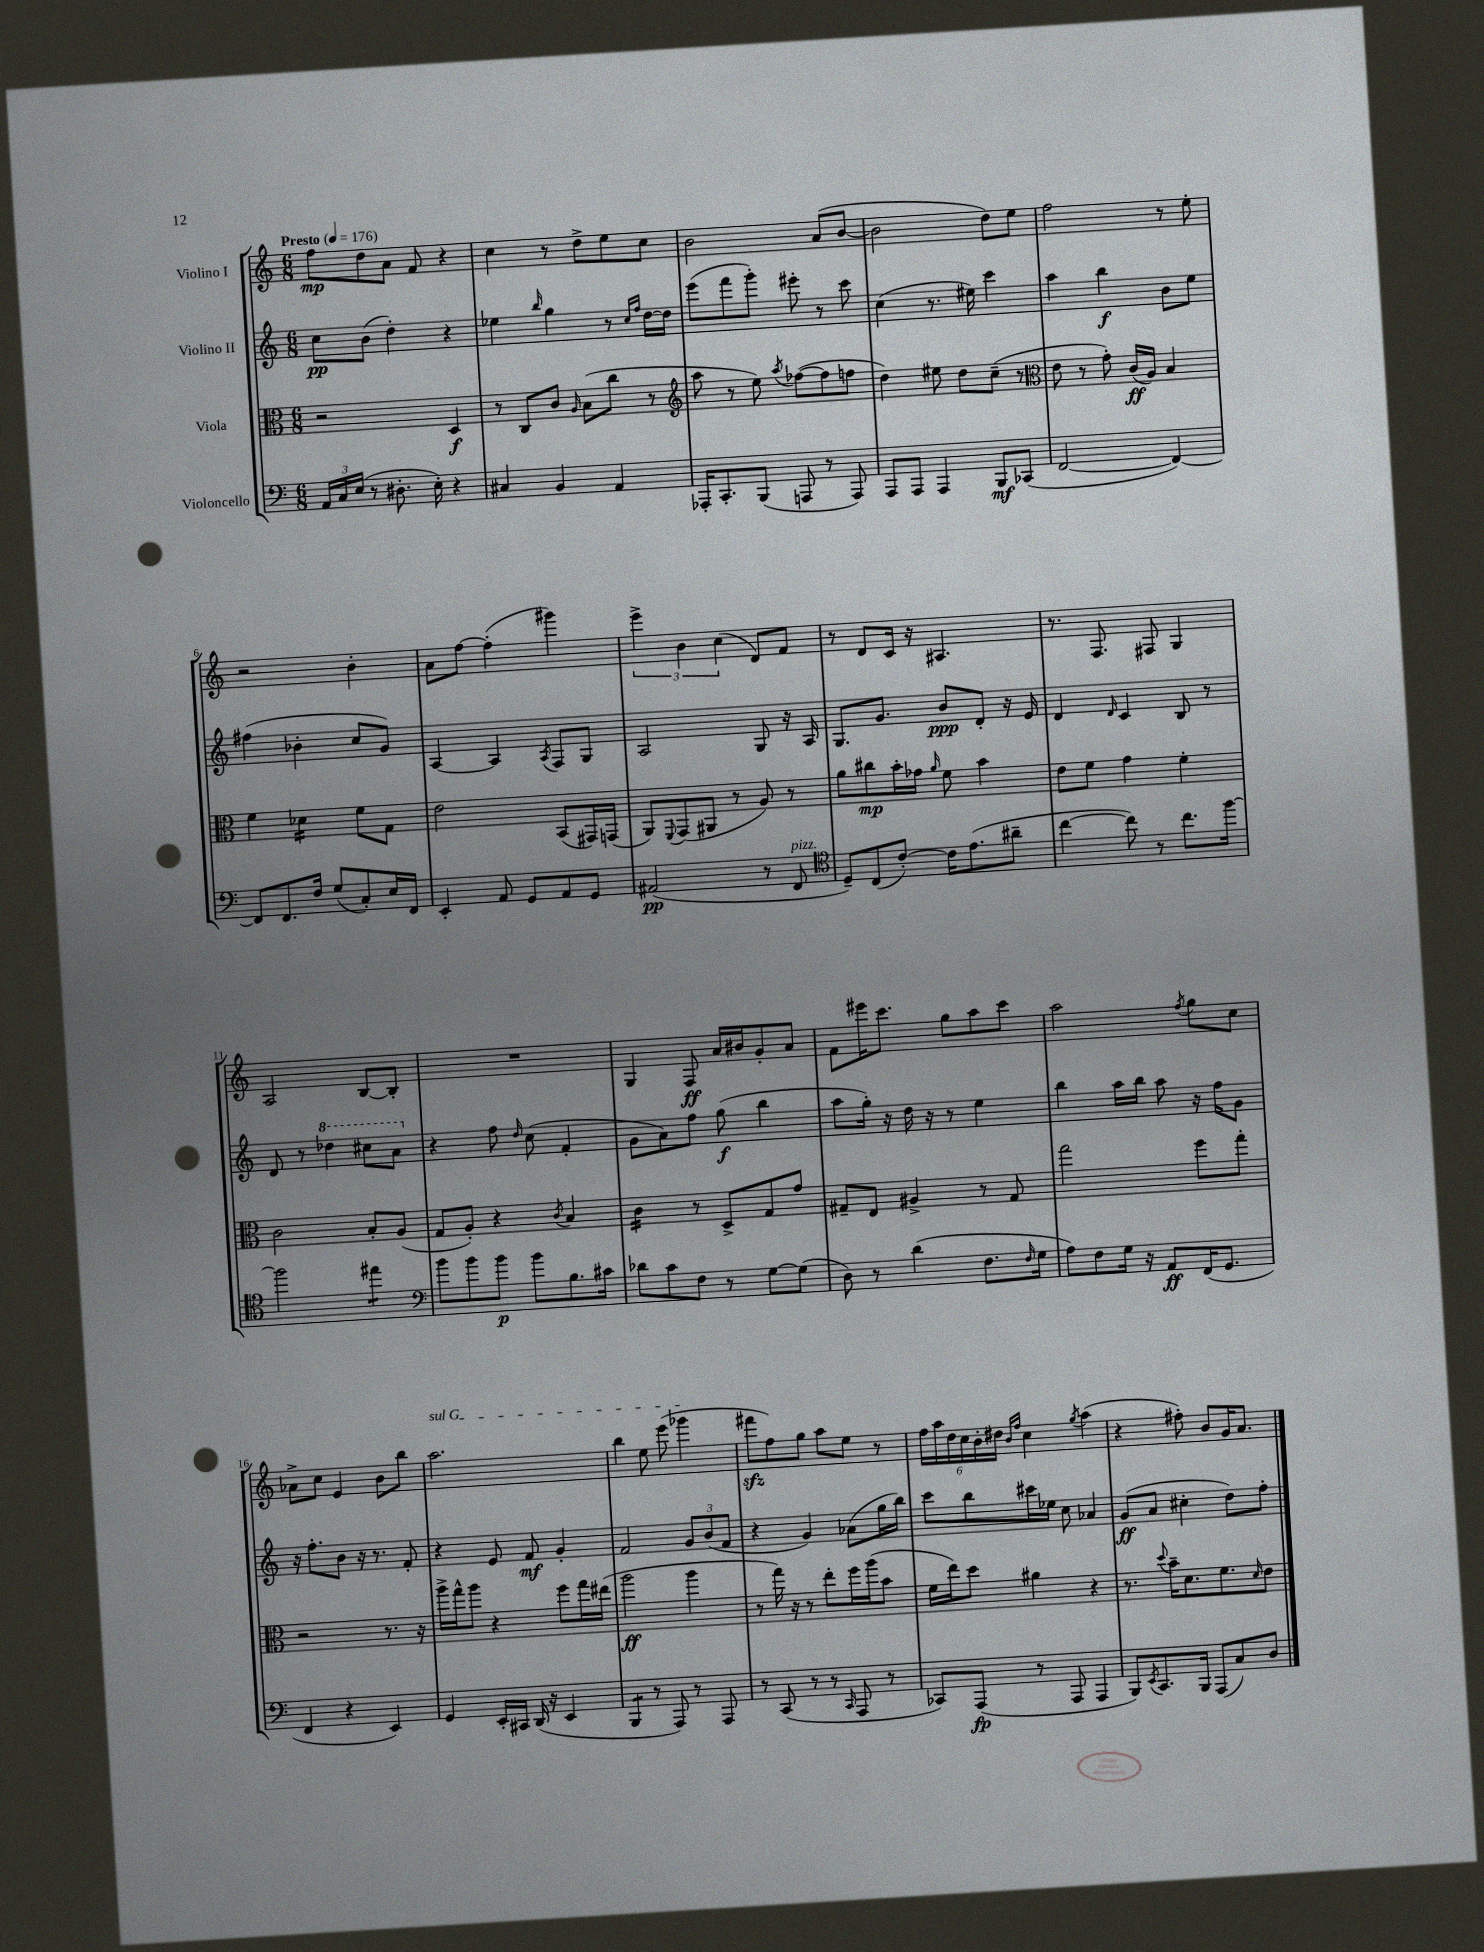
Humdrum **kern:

**kern	**kern	**kern	**kern
*staff4	*staff3	*staff2	*staff1
*clefF4	*clefC3	*clefG2	*clefG2
*k[]	*k[]	*k[]	*k[]
*M6/8	*M6/8	*M6/8	*M6/8
*MM176	*MM176	*MM176	*MM176
24AA/LL	2r	8cc\L	8ff\L
24C/	.	.	.
(24E/JJ	.	.	.
8r	.	(8b\J	8dd\
8.D#'\	.	4dd'\)	8a\J
.	.	.	8f/
16E'\)	.	.	.
4r	4D/	4r	4r
=	=	=	=
4C#/	8r	4ee-\	4cc\
.	8C/L	.	.
.	.	16qqbb/	.
4BB/	8c/J	4gg\	8r
.	16qqA/	.	.
.	(8B\L	.	8dd^\L
4AA/	8cc\J	8r	8ee\
.	.	16qqcc/LL	.
.	.	16qqff/JJ	.
.	8r	[16dd\LL	8cc\J
.	.	16dd\]JJ	.
=	=	=	=
*	*clefG2	*	*
16AAA-'/LK	8aa\	(8eee\L	2b\
8.CC'/	.	.	.
.	8r	8fff\	.
(8BBB/J	8ee\)	8ggg'\J)	.
.	8qaa/	.	.
8AAA/	([8ff-\L	8eee#'\	.
8r	8ff-\]	8r	(8a/L
8AAA/)	8ff\J	8ccc\	[8b/J
=	=	=	=
8AAA/L	4dd\)	(4cc\	2b\]
8AAA/J	.	.	.
4AAA/	8ee#\	8.r	.
.	8dd\L	.	.
.	.	16ee#\)	.
8BBB/L	(8cc~\J	4ccc\	8dd\L)
(8CC-/J	8r	.	8ee\J
=	=	=	=
*	*clefC3	*	*
[2FF/	8e\	4aa\	2ff\
.	8r	.	.
.	8g'\)	4bb\	.
.	(16c/LL	.	.
.	16A/JJ)	.	.
4FF/_)	4B/	8b\L	8r
.	.	8ee\J	8ee'\
=	=	=	=
8FF/]L	4f\	(4ff#\	2r
8.FF/	.	.	.
.	4d-\	4b-'\	.
16F/Jk	.	.	.
(8G/L	.	.	.
8C'/)	8f\L	8cc/L	4b'\
16E/L	8G\J	8g/J)	.
16FF/JJ	.	.	.
=	=	=	=
4EE'/	2e\	[4A/	8a\L
.	.	.	[8ff\J
8AA/	.	4A/]	(4ff'\]
8GG/L	.	.	.
.	.	8qA/	.
8AA/	(8BB/L	8F/L	4ggg#\)
8GG/J	16GG#/L)	8G/J	.
.	(16GG/JJ	.	.
=	=	=	=
(2AA#/	8AA/L)	2A/	6eee^\
.	8qqFF/	.	.
.	(8GG/	.	.
.	.	.	6b\
.	8AA#/J	.	.
.	.	.	(6cc\
.	8r	.	.
8r	8A/)	8G/	8d/L)
8FF/	8r	16r	8f/J
.	.	16A/	.
=	=	=	=
*clefC4	*	*	*
8D~/L)	8a\L	8.G/L	8r
(8C/	8cc#\	.	8d/L
.	.	8.g/J	.
[8c'/J)	16b'\L	.	16c/Jk
.	16g-\JJ	.	16r
.	16qqa/	.	.
16c\]LK	8f\	8b/L	4.A#/
(8.e\	.	.	.
.	4b\	8d'/J	.
8a#~\J	.	16r	.
.	.	16e/	.
=	=	=	=
[4cc\	8e\L	4d/	8.r
.	8f\J	.	.
.	.	.	8.F/
.	.	16qqd/	.
8cc\])	4g\	4c/	.
8r	.	.	8F#/
8.cc\L	4f'\	8B/	4G/
.	.	8r	.
[16ff\Jk	.	.	.
=	=	=	=
2ff\]	2c\	8d/	2A/
.	.	8r	.
.	.	4ddd-\	.
4ee#\	8B'/L	8ccc#\L	[8B/L
.	(8A/J	8aa\J	8B'/]J
=	=	=	=
*clefF4	*	*	*
8b\L	8G/L	4r	2.r
8b\	8A'/J)	.	.
8b\J	4r	8ff\	.
.	.	16qqdd/	.
8b\L	.	(8cc\	.
.	8qc/	.	.
8.B\	4B/	4f'/	.
16c#\Jk	.	.	.
=	=	=	=
8d-\L	4c\	8g\L	4G/
8c\	.	8a\)	.
8F\J	8r	8ff\J	8F/
8r	8D^/L	(8gg\	16a/LL
.	.	.	16b#/J
[8G\L	8G/	4bb\	8g'/
(8G\]J	8g/J	.	8a/J
=	=	=	=
8D\)	8G#~/L	8aa\L	8f\L
8r	8E/J	16gg'\Jk)	16eee#\K
.	.	16r	8.ccc\J
(4d\	4A#^/	16dd\	.
.	.	16r	.
.	.	8r	8gg\L
8.F\L	8r	4ee\	8aa\
.	8G#/	.	8ccc\J
16qqF/	.	.	.
16G\Jk	.	.	.
=	=	=	=
8A\L)	2gg\	4bb\	2aa\
8F\	.	.	.
16G\Jk	.	16aa\LL	.
16r	.	16bb\JJ	.
8AA/L	.	8aa\	.
.	.	.	8qff/
(16FF/K	8ff\L	16r	8gg\L
8.GG/J	.	16ff\LK	.
.	8gg'\J	8g\J	8cc\J
=	=	=	=
4FF/	2r	16r	8a-^\L
.	.	8.ff'\L	.
.	.	.	8cc\J
4r	.	8b\J	4e/
.	.	16r	.
.	.	8.r	.
4EE/)	8.r	.	8b\L
.	.	8f'/	8bb\J
.	16r	.	.
=	=	=	=
4GG/	16aa^\LL	4r	2.aa\
.	16gg^^\J	.	.
.	8aa\J	.	.
16EE'/LL	4r	8e/	.
16CC#/JJ	.	.	.
(16DD/	.	8f/	.
16r	.	.	.
4EE/	8ff\L	4g'/	.
.	16gg\L	.	.
.	(16ee#\JJ	.	.
=	=	=	=
4BBB/	2aa\	2f/	4bb\
8r	.	.	8ee\
8AAA/)	.	.	(8eee\
8r	4aa\	12g/L	4ggg-\
.	.	(12b/	.
8AAA/	.	.	.
.	.	12f/J	.
=	=	=	=
8r	8r	4r	8fff#\L
(8CC/	16gg\)	.	8ff\)
.	16r	.	.
8r	8r	4g/)	8gg\J
8r	8ee'\L	.	8aa\L
16qqCC/	.	.	.
8AAA/	16ff\L	(8a-\L	8ee\J
.	(16aa\J	.	.
8r	8b\J	16gg\L	8r
.	.	16bb\JJ)	.
=	=	=	=
8CC-/L)	16f\LL	8ccc\L	24ff\LL
.	.	.	24aa\
.	16ee\J)	.	.
.	.	.	24dd\
(8AAA/J	8dd\J	8bb\	24cc\
.	.	.	24b'\
.	.	.	24dd#\JJ
.	.	.	16qqb/LL
.	.	.	16qqff/JJ
8r	4a#\	16ccc#\L	4cc\
.	.	16ee-\JJ	.
8AAA/	.	8cc\	.
.	.	.	8qgg/
4AAA/	4r	4a-/	(4aa\
=	=	=	=
8BBB/L)	8.r	(8g/L	4r
8qEE/	.	.	.
8.CC/	.	8a/J	.
.	8qqdd/	.	.
.	16b~\LK	.	.
.	8.d\	4cc#'\	8ff#'\)
16BBB/Jk	.	.	.
(8AAA/L	.	.	8b/L
.	8.f\	.	.
8C/)	.	8dd\L)	16g/K
.	.	.	8.a/J
.	16qqd/	.	.
8D/J	8e\J	8ff'\J	.
==	==	==	==
*-	*-	*-	*-
